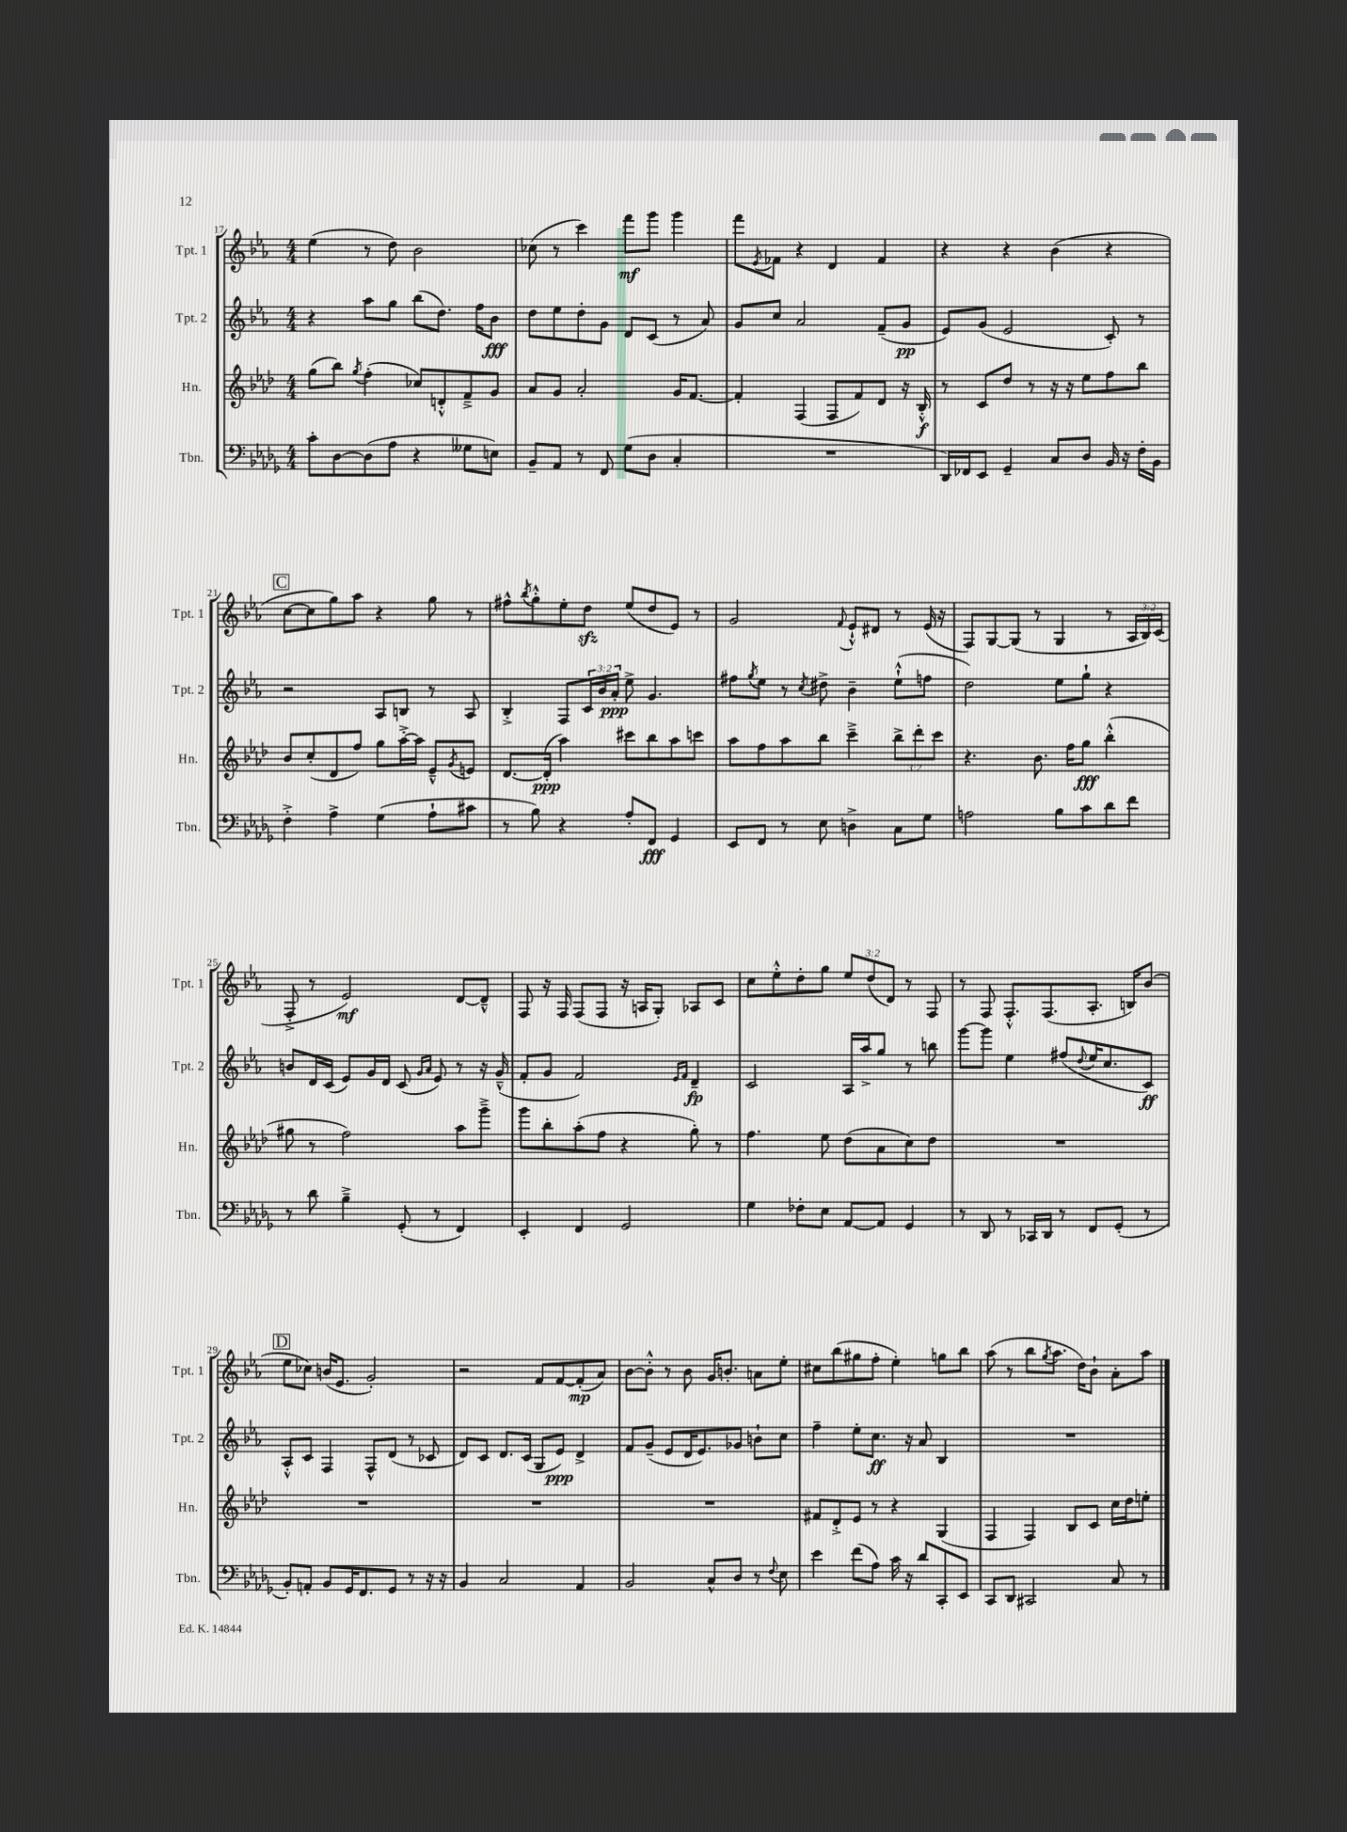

**kern	**kern	**kern	**kern
*staff4	*staff3	*staff2	*staff1
*clefF4	*clefG2	*clefG2	*clefG2
*k[b-e-a-d-g-]	*k[b-e-a-d-]	*k[b-e-a-]	*k[b-e-a-]
*M4/4	*M4/4	*M4/4	*M4/4
8c'\L	(8gg\L	4r	(4ee-\
[8D-\	8bb-\J)	.	.
.	8qgg/	.	.
(8D-\]	(4ff'\	8aa-\L	8r
8A-\J	.	8gg\J	8dd\)
4r	8cc-/L)	(8bb-\L	2b-\
.	8d'^^/	8.dd\J)	.
8G--\L	8f~^/	.	.
.	.	16ff\LK	.
8E\J)	8g/J	8b-\J	.
=	=	=	=
8BB-~/L	8a-/L	8dd\L	(8cc-\
8AA-/J	8g/J	8ee-\	8r
8r	2a-'/	8dd'\	4ccc\)
8FF/	.	8g\J	.
(8G-\L	.	8d/L	8fff\L
8D-\J	.	(8c/J	8ggg\J
4C'/	16g/LK	8r	4ggg\
.	[8.f/J	.	.
.	.	8a-/)	.
=	=	=	=
1r	4f'/]	8g/L	8fff\L
.	.	.	8qe-/
.	.	8cc/J	8f-\J
.	(4F/	2a-/	4r
.	8F/L	.	4d/
.	8f/)	.	.
.	8d-/J	(8f~/L	4f-/
.	16r	8g/J	.
.	16B-'^^/	.	.
=	=	=	=
16DD-/LL)	8r	8e-/L)	4r
16FF-/J	.	.	.
8EE-/J	8c/L	(8g/J	.
4GG-~/	8dd-/J	2e-/	4r
.	8r	.	.
8C/L	16r	.	(4b-\
.	16r	.	.
8D-/J	8ee-\L	.	.
16BB-/	8ff\	8c'/)	4r
16r	.	.	.
16F'\LL	8bb-\J	8r	.
16BB-\JJ	.	.	.
=	=	=	=
4F'^\	8b-/L	2r	[8cc\L
.	(8cc'/	.	8cc\]
4A-^\	8d-/	.	8gg\)
.	8ff/J)	.	8aa-\J
(4G-\	8gg\L	8A-/L	4r
.	[16aa-'^\L	8B/J	.
.	16aa-\]JJ	.	.
8A-`\L	8e-~^^/L	8r	8gg\
.	8qg/	.	.
8c#\J	8e/J	8A-/	8r
=	=	=	=
8r	[8.d-/L	4B-'^/	8ff#^^\L
.	.	.	8qbb-/
8B-\)	.	.	8gg'^^\
.	(16d-'/]Jk	.	.
4r	4aa-\)	8F/L	8ee-'\
.	.	24c/L	8dd\J
.	.	24b-/	.
.	.	24a-'/JJ	.
8A-'/L	8ccc#\L	8ee-^\	(8ee-/L
8FF/J	8bb-\	4.g/	8dd/
4GG-/	8aa-\	.	8e-/J)
.	8ccc\J	.	8r
=	=	=	=
8EE-/L	8aa-\L	8ff#\L	2g/
.	.	8qgg/	.
8FF/J	8ff\	8ee-\J	.
8r	8aa-\	8r	.
.	.	8qcc/	.
8E-\	8bb-\J	8dd#^\	.
.	.	.	8qqf/
4D^\	4ccc~^\	4b-~\	8e-`^^/L
.	.	.	8d#/J
8C\L	12bb-^\L	(8ee-`^^\L	8r
.	12ddd-'\	.	.
8G-\J	.	8ff\J	(16e-/
.	12ccc\J	.	.
.	.	.	16r
=	=	=	=
2A\	4.r	2dd\)	8F/L)
.	.	.	[8G/
.	.	.	(8G/]J
.	8.b-\	.	8r
8B-\L	.	8ee-\L	4G/
.	16ff\LK	.	.
8c\	8gg\J	8gg`\J	.
8d-\	(4bb-'^^\	4r	8r
8f\J	.	.	24A-/LL
.	.	.	24B-/)
.	.	.	(24c/JJ
=	=	=	=
8r	8gg#\	8b/L	8F'^/
8d-\	8r	16d/L	8r
.	.	(16c/JJ	.
4B-~^\	2ff\)	8e-/L)	2e-/)
.	.	16g/L	.
.	.	16d/JJ	.
(8GG-'/	.	(8c/	.
.	.	16qqg/LL	.
.	.	16qqa-/JJ	.
8r	.	8e-/)	.
4FF/)	8aa-\L	8r	[8d/L
.	8ggg~^\J	16r	8d~^^/]J
.	.	(16g~^^/	.
=	=	=	=
4EE-'/	8ggg\L	8f'/L	8F/
.	8bb-'\	8g/J	16r
.	.	.	16F/
4FF/	(8aa-'\	2f/)	(8F/L
.	8ff\J	.	8F/J
2GG-/	4r	.	16r
.	.	.	16A/LK
.	.	.	8G'/J)
.	.	16qqe-/LL	.
.	.	16qqf/JJ	.
.	8gg'\)	4d~/	8A-/L
.	8r	.	8c/J
=	=	=	=
4G-\	4.ff\	2c/	8cc\L
.	.	.	8ee-'^^\
8F-'\L	.	.	8dd'\
8E-\J	8ee-\	.	8gg\J
[8AA-/L	(8dd-\L	16A-/LL	12ee-/L
.	.	16aa-^/J	.
.	.	.	(12dd/
8AA-/]J	8a-\	8gg/J	.
.	.	.	12d/J)
4GG-/	8cc\)	8r	8r
.	8dd-\J	8bb\	8F/
=	=	=	=
8r	1r	[8ggg\L	8r
8DD-/	.	8ggg\]J	8F/
8r	.	4ee-\	8.F'^^/L
16CC-/LL	.	.	.
16DD-/JJ	.	.	(8.F/
8r	.	(8ff#/L	.
.	.	8qqdd/	.
8FF/L	.	16ee-/K	8.A-'/J
.	.	8.cc/	.
(8GG-'/J	.	.	.
.	.	.	16B/LK)
8r	.	8c/J)	(8b-/J
=	=	=	=
8BB-'/L)	1r	8A-'^^/L	8ee-\L
8AA'/J	.	8c/J	8cc-\J)
8BB-/L	.	4F/	(16b/LK
.	.	.	8.e-/J
16GG-/K	.	.	.
8.FF/	.	.	.
.	.	8F^^/L	2g'/)
8GG-/J	.	(8d/J	.
8r	.	8r	.
16r	.	8c-/	.
16r	.	.	.
=	=	=	=
4BB-/	1r	8d/L)	2r
.	.	8c/J	.
2C/	.	8.d/L	.
.	.	(16c/Jk	.
.	.	8G/L	8f/L
.	.	8e-/J)	[8f/
4AA-/	.	4d^/	(8f'/]
.	.	.	8a-/J)
=	=	=	=
2BB-/	1r	8f/L	[8b-\L
.	.	(8g~/J	8b-'^^\]J
.	.	8e-/L	8r
.	.	16d/K	8b-\
.	.	8.e-/)	.
8C^^/L	.	.	16g/LK
.	.	.	8.b'/J
8D-/J	.	8g-/J	.
8r	.	8b`\L	8a\L
8qqF/	.	.	.
8E-\	.	8cc\J	8ee-'\J
=	=	=	=
4e-\	8f#/L	4ff~\	8cc#\L
.	8d-'^/	.	(8bb-\
(8f\L	8e-/J	8ee-'\L	8gg#\
8A-\J)	8r	8.cc\J	8ff'\J
16c\	4r	.	4ee-'\)
16r	.	16r	.
8d-/L	.	8a-/	.
8CC'/	(4G/	4B-/	8gg\L
8EE-/J	.	.	8bb-\J
=	=	=	=
8CC/L	4F/	1r	(8aa-\
8DD-/J	.	.	8r
2CC#/	4F/)	.	8bb-\L
.	.	.	8qgg/
.	.	.	8.aa-\J
.	8B-/L	.	.
.	.	.	16dd\LK)
.	8c/J	.	8b-`\J
8C/	16cc\LL	.	8a-'\L
.	16dd-\J	.	.
8r	8ee'\J	.	8aa-\J
==	==	==	==
*-	*-	*-	*-
